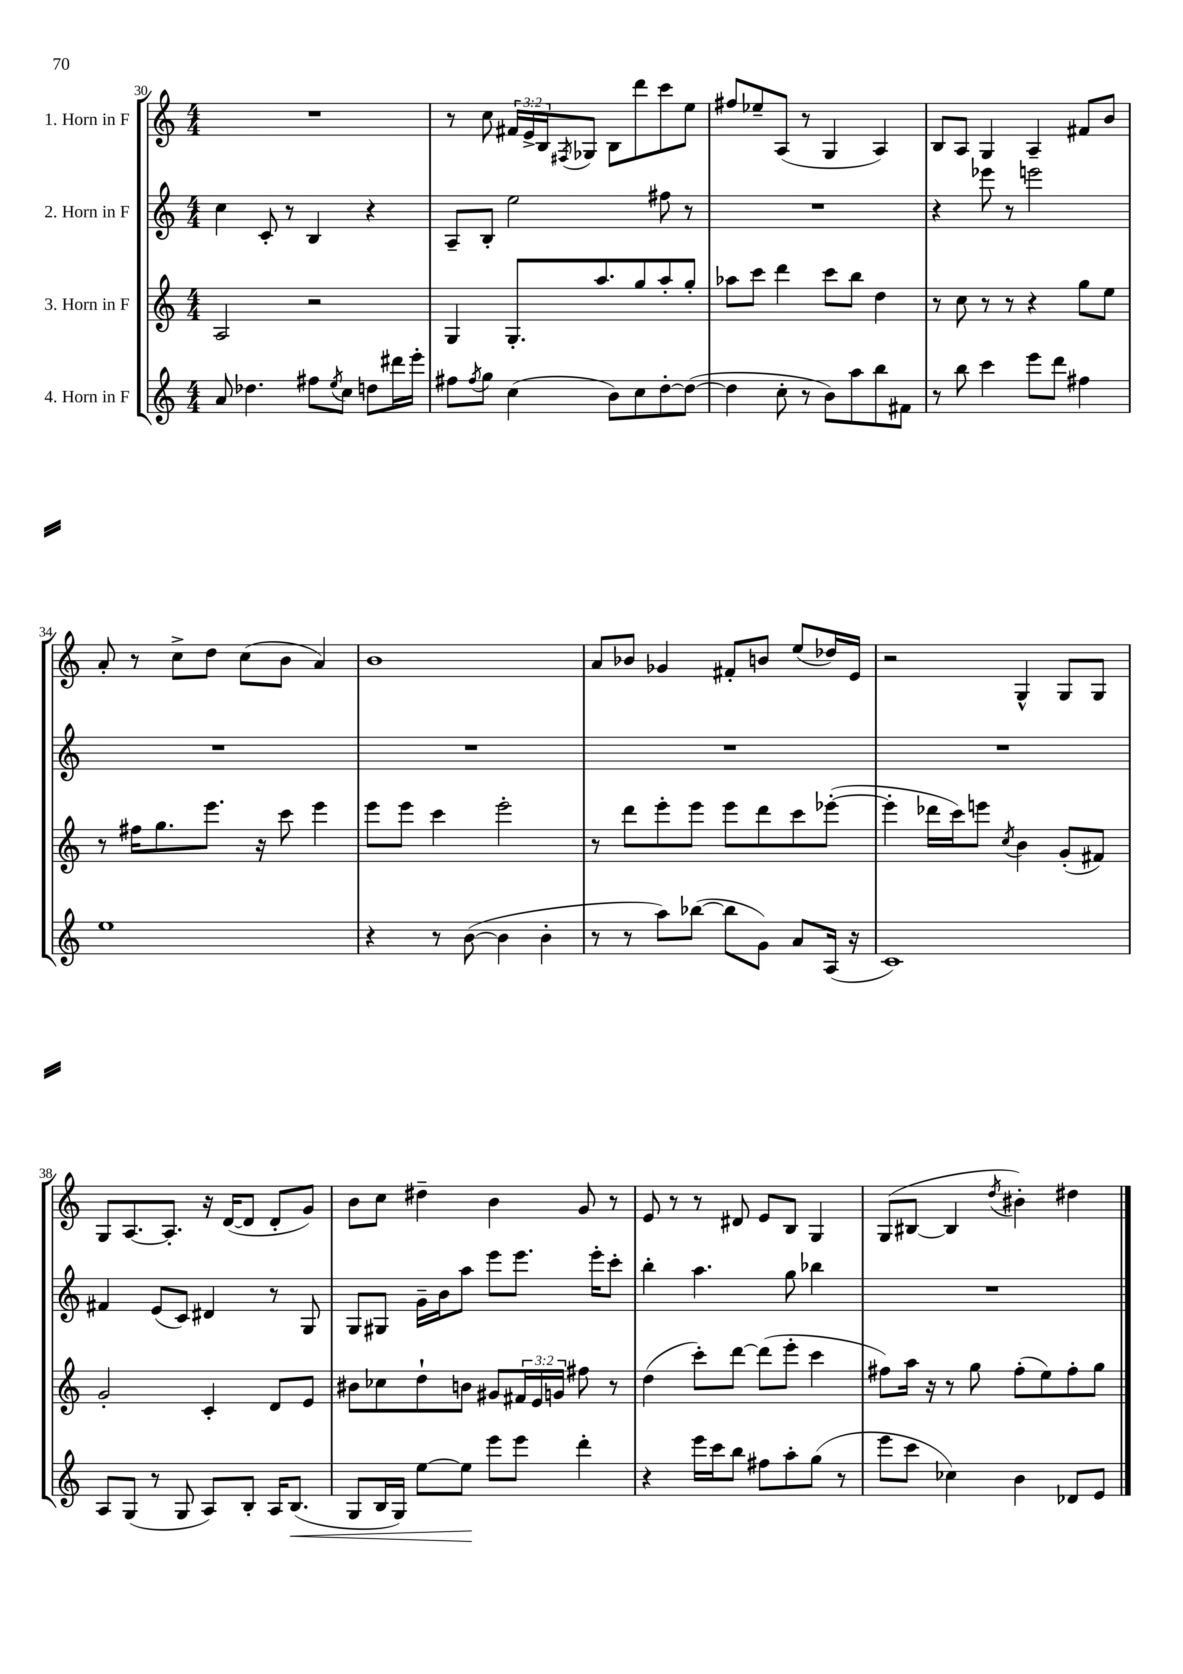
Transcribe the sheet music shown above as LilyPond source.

<<
\new StaffGroup <<
\new Staff = "s0" \with { instrumentName = "1. Horn in F" } {
    \clef treble \key c \major \numericTimeSignature \time 4/4 \override Staff.TupletNumber.text = #tuplet-number::calc-fraction-text
    R1 |
    r8 c''8 \tuplet 3/2 { fis'16 e'16-> b16 } \acciaccatura { fis8 } ges8 b8 d'''8 c'''8 e''8 |
    fis''8 ees''8-- a8( r8 g4 a4) |
    b8 a8 g4 a4-- fis'8 b'8 |
    a'8-. r8 c''8-> d''8 c''8( b'8 a'4) |
    b'1 |
    a'8 bes'8 ges'4 fis'8-. b'8 e''8( des''16) e'16 |
    r2 g4-^ g8 g8 |
    g8 a8.~ a8.-. r16 d'16~( d'8 d'8-. g'8) |
    b'8 c''8 dis''4-- b'4 g'8 r8 |
    e'8 r8 r8 dis'8 e'8 b8 g4 |
    g8( bis8~ bis4 \acciaccatura { d''8 } bis'4-.) dis''4 \bar "|." |
}
\new Staff = "s1" \with { instrumentName = "2. Horn in F" } {
    \clef treble \key c \major \numericTimeSignature \time 4/4
    c''4 c'8-. r8 b4 r4 |
    a8-- b8-. e''2 fis''8 r8 |
    R1 |
    r4 ees'''8 r8 e'''2 |
    R1 |
    R1 |
    R1 |
    R1 |
    fis'4 e'8( c'8) dis'4 r8 g8 |
    g8 gis8 g'16-- b'16 a''8 e'''8 e'''8. e'''16-. c'''8-. |
    b''4-. a''4. g''8 bes''4 |
    R1 \bar "|." |
}
\new Staff = "s2" \with { instrumentName = "3. Horn in F" } {
    \clef treble \key c \major \numericTimeSignature \time 4/4 \override Staff.TupletNumber.text = #tuplet-number::calc-fraction-text
    a2 r2 |
    g4 g8.-. a''8. g''8 a''8-. g''8-. |
    aes''8 c'''8 d'''4 c'''8 b''8 d''4 |
    r8 c''8 r8 r8 r4 g''8 e''8 |
    r8 fis''16 g''8. e'''8. r16 c'''8 e'''4 |
    e'''8 e'''8 c'''4 e'''2-. |
    r8 d'''8 e'''8-. e'''8 e'''8 d'''8 c'''8 ees'''8~-.( |
    ees'''4-. des'''16 c'''16) e'''8 \acciaccatura { c''8 } b'4 g'8-.( fis'8) |
    g'2-. c'4-. d'8 e'8 |
    bis'8 ces''8 d''8-! b'8 gis'8 \tuplet 3/2 { fis'16 e'16 g'16 } fis''8 r8 |
    d''4( c'''8-.) d'''8~ d'''8( e'''8-. c'''4 |
    fis''8) a''16 r16 r8 g''8 fis''8-.( e''8) fis''8-. g''8 \bar "|." |
}
\new Staff = "s3" \with { instrumentName = "4. Horn in F" } {
    \clef treble \key c \major \numericTimeSignature \time 4/4
    a'8 des''4. fis''8 \acciaccatura { e''8 } c''8 d''8 dis'''16 e'''16-. |
    fis''8 \acciaccatura { fis''8 } g''8 c''4( b'8) c''8 d''8~-. d''8~( |
    d''4 c''8-. r8 b'8) a''8 b''8 fis'8 |
    r8 b''8 c'''4 e'''8 d'''8 fis''4 |
    e''1 |
    r4 r8 b'8~( b'4 b'4-. |
    r8 r8 a''8) bes''8~( bes''8 g'8) a'8 a16( r16 |
    c'1) |
    a8 g8( r8 g8 a8) b8-. a16 b8.\<( |
    g8 b16 g16) e''8~ e''8\! e'''8 e'''8 d'''4-. |
    r4 e'''16 c'''16 b''8 fis''8 a''8-. g''8( r8 |
    e'''8 c'''8 ces''4) b'4 des'8 e'8 \bar "|." |
}
>>
>>
\layout { \context { \Score currentBarNumber = #30 } }
